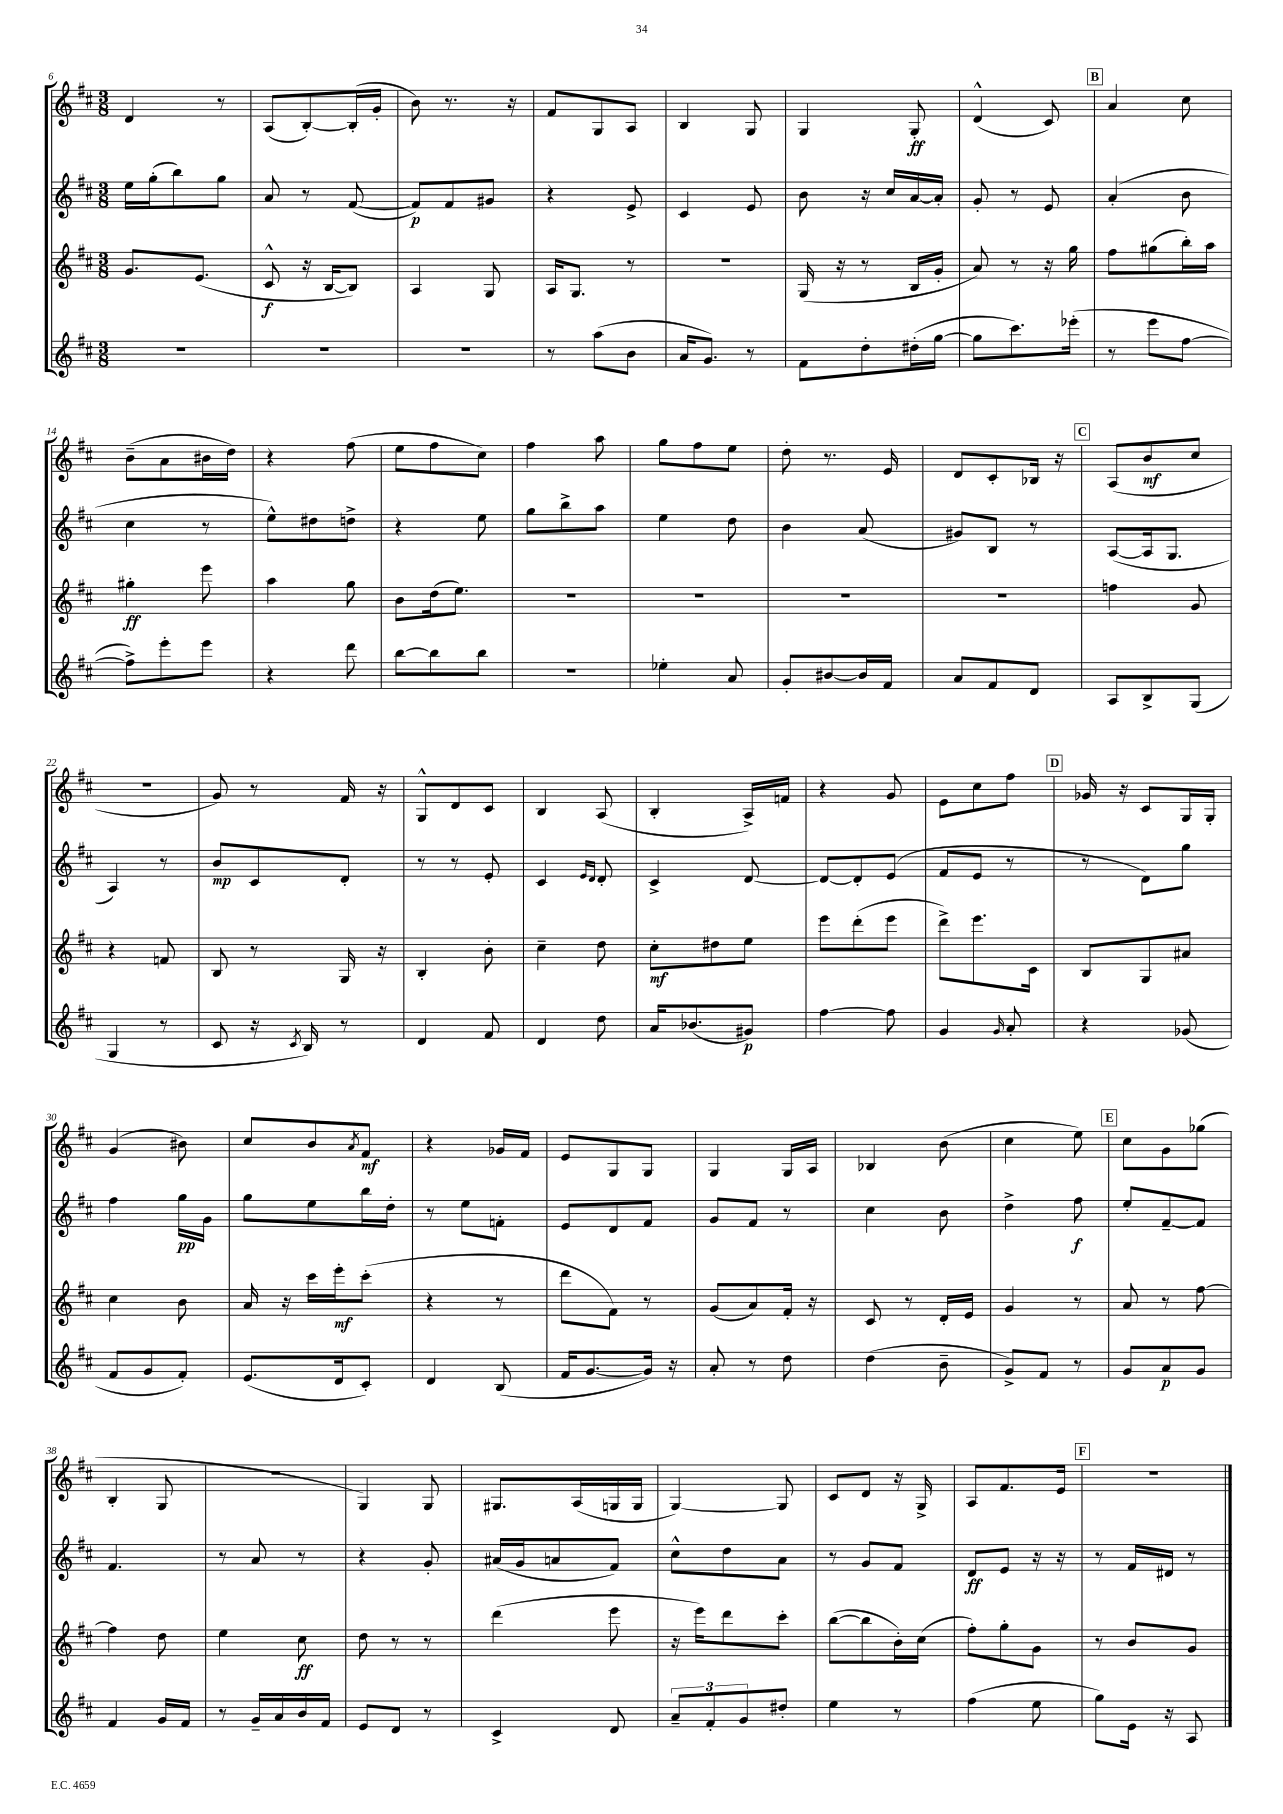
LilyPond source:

<<
\new StaffGroup <<
\new Staff = "s0" {
    \clef treble \key d \major \numericTimeSignature \time 3/8
    d'4 r8 |
    a8( b8~-.) b16-.( g'16-. |
    b'8) r8. r16 |
    fis'8 g8 a8 |
    b4 g8 |
    g4 g8-.\ff |
    d'4-^( cis'8) |
    \mark \markup { \box "B" } a'4 cis''8 |
    b'8--( a'8 bis'16 d''16) |
    r4 fis''8( |
    e''8 fis''8 cis''8) |
    fis''4 a''8 |
    g''8 fis''8 e''8 |
    d''8-. r8. e'16 |
    d'8 cis'8-. bes16 r16 |
    \mark \markup { \box "C" } a8( b'8\mf cis''8 |
    R4. |
    g'8) r8 fis'16 r16 |
    g8-^ d'8 cis'8 |
    b4 a8( |
    b4-. a16->) f'16 |
    r4 g'8 |
    e'8 cis''8 fis''8 |
    \mark \markup { \box "D" } ges'16 r16 cis'8 g16 g16-. |
    g'4( bis'8) |
    cis''8 b'8 \acciaccatura { a'8 } fis'8\mf |
    r4 ges'16 fis'16 |
    e'8 g8 g8 |
    g4 g16 a16 |
    bes4 b'8( |
    cis''4 e''8) |
    \mark \markup { \box "E" } cis''8 g'8 ges''8( |
    b4-. g8 |
    R4. |
    g4) g8 |
    gis8. a16( g16 g16 |
    g4~) g8 |
    cis'8 d'8 r16 g16-> |
    a8 fis'8. e'16 |
    \mark \markup { \box "F" } R4. \bar "|." |
}
\new Staff = "s1" {
    \clef treble \key d \major \numericTimeSignature \time 3/8
    e''16 g''16-.( b''8) g''8 |
    a'8 r8 fis'8~( |
    fis'8\p) fis'8 gis'8 |
    r4 e'8-> |
    cis'4 e'8 |
    b'8 r16 cis''16 a'16~ a'16-. |
    g'8-. r8 e'8 |
    \mark \markup { \box "B" } a'4-.( b'8 |
    cis''4 r8 |
    e''8-^) dis''8 d''8-> |
    r4 e''8 |
    g''8 b''8-> a''8 |
    e''4 d''8 |
    b'4 a'8( |
    gis'8) b8 r8 |
    \mark \markup { \box "C" } a8~( a16 g8. |
    a4) r8 |
    b'8\mp cis'8 d'8-. |
    r8 r8 e'8-. |
    cis'4 \grace { e'16 d'16 } d'8-. |
    cis'4-> d'8~ |
    d'8~ d'8-. e'8( |
    fis'8 e'8 r8 |
    \mark \markup { \box "D" } r8 d'8) g''8 |
    fis''4 g''16\pp g'16 |
    g''8 e''8 b''16 d''16-. |
    r8 e''8 f'8-. |
    e'8 d'8 fis'8 |
    g'8 fis'8 r8 |
    cis''4 b'8 |
    d''4-> fis''8\f |
    \mark \markup { \box "E" } e''8-. fis'8~-- fis'8 |
    fis'4. |
    r8 a'8 r8 |
    r4 g'8-. |
    ais'16( g'16 a'8 fis'8) |
    cis''8-^ d''8 a'8 |
    r8 g'8 fis'8 |
    d'8\ff e'8 r16 r16 |
    \mark \markup { \box "F" } r8 fis'16 dis'16 r8 \bar "|." |
}
\new Staff = "s2" {
    \clef treble \key d \major \numericTimeSignature \time 3/8
    g'8. e'8.( |
    cis'8-^\f r16 b16~ b8) |
    a4 g8 |
    a16 g8. r8 |
    R4. |
    g16( r16 r8 b16 g'16-. |
    a'8) r8 r16 g''16 |
    \mark \markup { \box "B" } fis''8 gis''8( b''16-.) a''16 |
    gis''4-.\ff e'''8 |
    a''4 g''8 |
    b'8 d''16( e''8.) |
    R4. |
    R4. |
    R4. |
    R4. |
    \mark \markup { \box "C" } f''4 g'8 |
    r4 f'8 |
    b8 r8 g16 r16 |
    b4-. b'8-. |
    cis''4-- d''8 |
    cis''8-.\mf dis''8 e''8 |
    e'''8 d'''8-.( e'''8 |
    d'''8->) e'''8. cis'16 |
    \mark \markup { \box "D" } b8 g8 ais'8 |
    cis''4 b'8 |
    a'16 r16 cis'''16 e'''16-.\mf cis'''8-.( |
    r4 r8 |
    d'''8 fis'8) r8 |
    g'8( a'8) fis'16-. r16 |
    cis'8 r8 d'16-. e'16 |
    g'4 r8 |
    \mark \markup { \box "E" } a'8 r8 fis''8~ |
    fis''4 d''8 |
    e''4 cis''8\ff |
    d''8 r8 r8 |
    d'''4( e'''8 |
    r16 e'''16) d'''8 cis'''8-. |
    b''8~( b''8 b'16-.) cis''16( |
    fis''8-.) g''8-. g'8 |
    \mark \markup { \box "F" } r8 b'8 g'8 \bar "|." |
}
\new Staff = "s3" {
    \clef treble \key d \major \numericTimeSignature \time 3/8
    R4. |
    R4. |
    R4. |
    r8 a''8( b'8 |
    a'16 g'8.) r8 |
    fis'8 d''8-. dis''16-.( g''16~ |
    g''8 cis'''8.) ees'''16-.( |
    \mark \markup { \box "B" } r8 e'''8 fis''8~ |
    fis''8->) e'''8-. e'''8 |
    r4 d'''8 |
    b''8~ b''8 b''8 |
    R4. |
    ees''4-. a'8 |
    g'8-. bis'8~ bis'16 fis'16 |
    a'8 fis'8 d'8 |
    \mark \markup { \box "C" } a8 b8-> g8( |
    g4 r8 |
    cis'8 r16 \acciaccatura { cis'8 } b16) r8 |
    d'4 fis'8 |
    d'4 d''8 |
    a'16 bes'8.( gis'8\p) |
    fis''4~ fis''8 |
    g'4 \grace { g'16 } a'8-. |
    \mark \markup { \box "D" } r4 ges'8( |
    fis'8 g'8 fis'8-.) |
    e'8.( d'16 cis'8-.) |
    d'4 b8( |
    fis'16 g'8.~ g'16) r16 |
    a'8-. r8 d''8 |
    d''4( b'8-- |
    g'8->) fis'8 r8 |
    \mark \markup { \box "E" } g'8 a'8\p g'8 |
    fis'4 g'16 fis'16 |
    r8 g'16-- a'16 b'16 fis'16 |
    e'8 d'8 r8 |
    cis'4-> d'8 |
    \tuplet 3/2 { a'8-- fis'8-. g'8 } dis''8-. |
    e''4 r8 |
    fis''4( e''8 |
    \mark \markup { \box "F" } g''8) e'16 r16 a8 \bar "|." |
}
>>
>>
\layout { \context { \Score currentBarNumber = #6 } }
